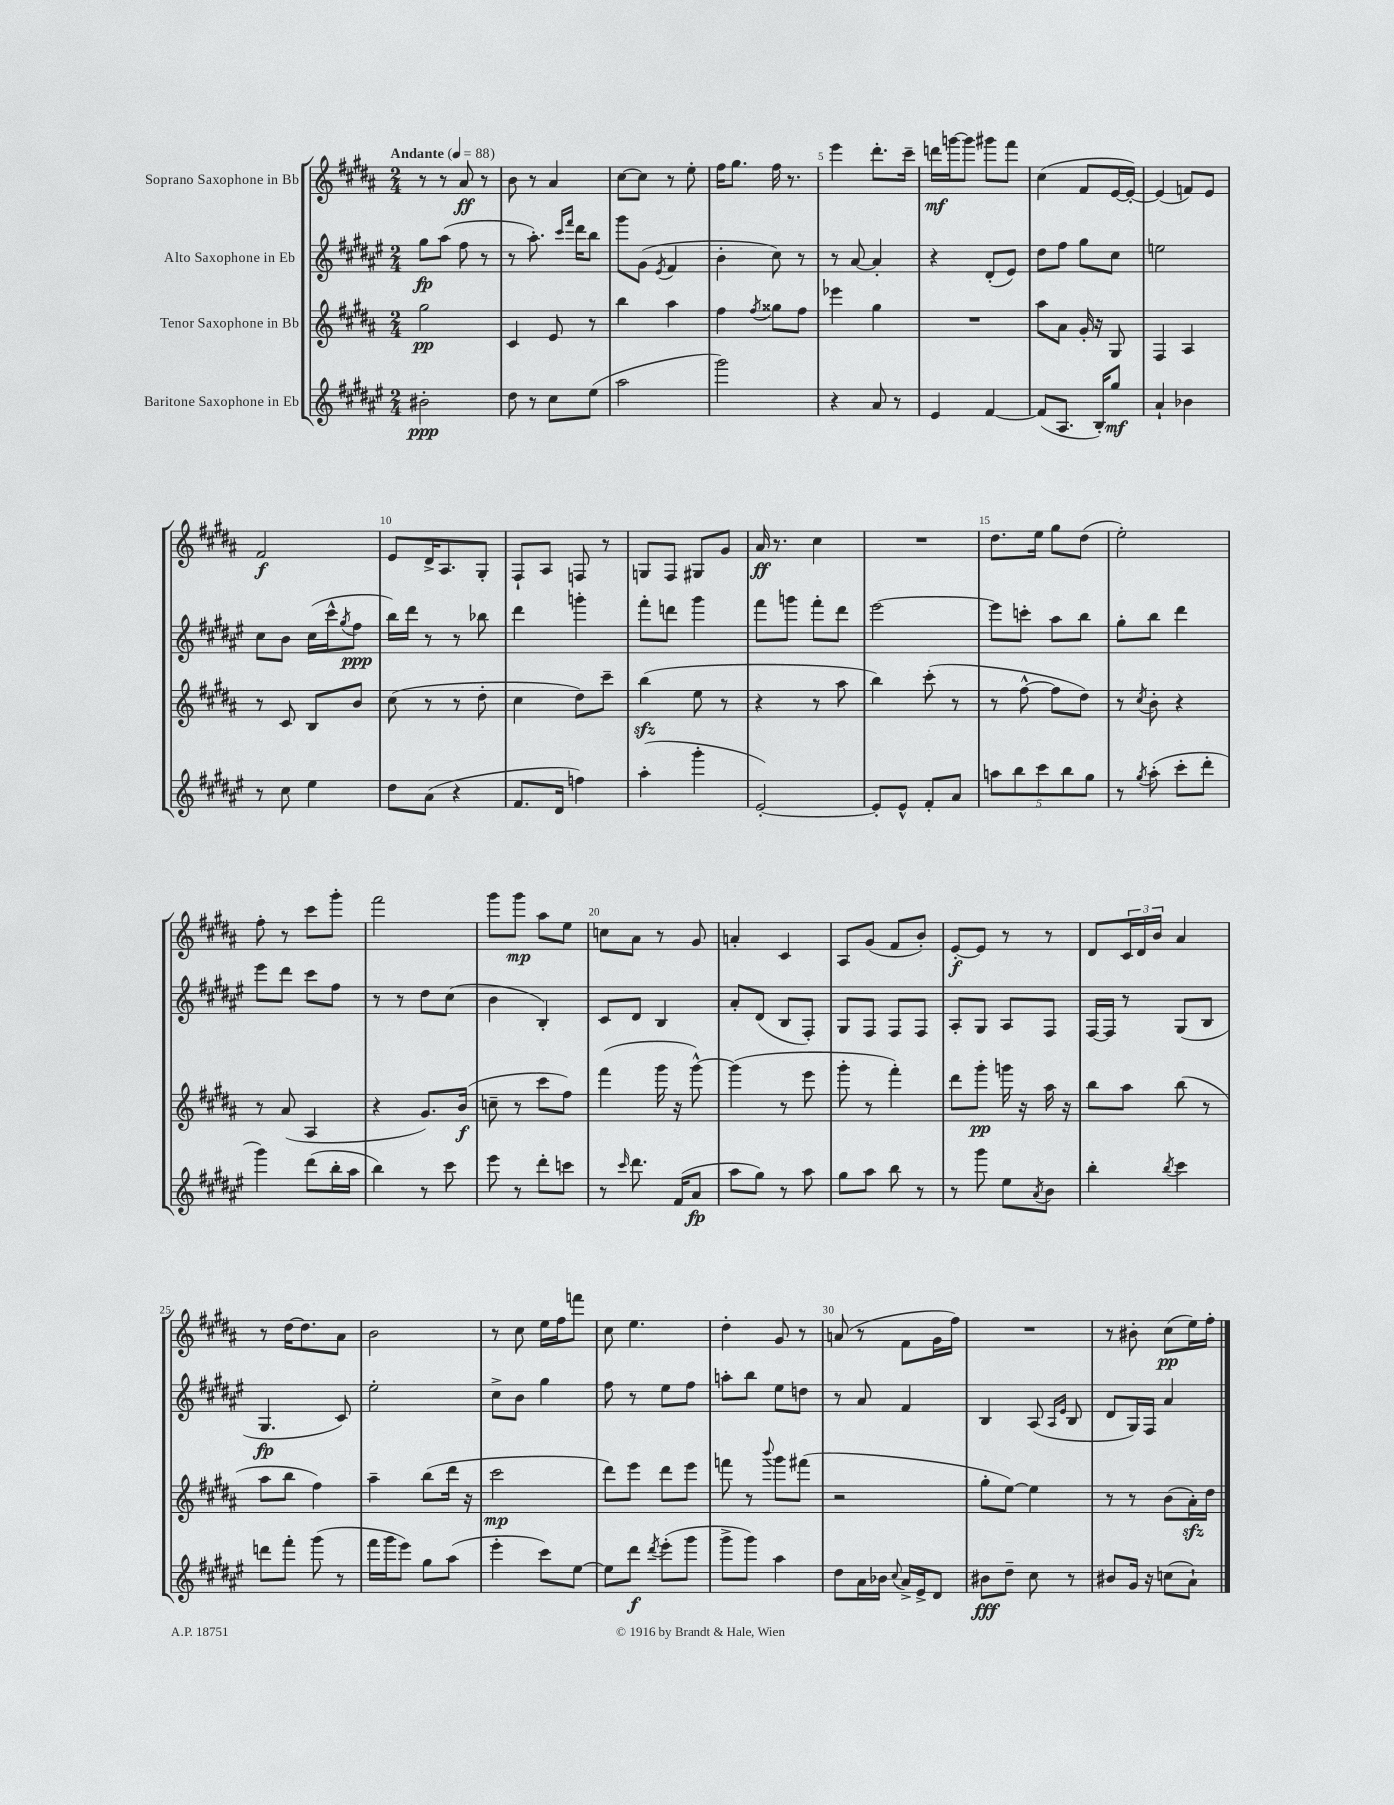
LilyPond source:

<<
\new StaffGroup <<
\new Staff = "s0" \with { instrumentName = "Soprano Saxophone in Bb" } {
    \clef treble \key b \major \numericTimeSignature \time 2/4 \tempo "Andante" 4 = 88
    r8 r8 ais'8\ff r8 |
    b'8 r8 ais'4 |
    cis''8~ cis''8 r8 e''8-. |
    fis''16 gis''8. fis''16 r8. |
    e'''4 dis'''8.-. cis'''16-- |
    d'''16\mf g'''16~ g'''8 gis'''8 fis'''8 |
    cis''4( fis'8 e'16~ e'16~-.) |
    e'4( f'8) e'8 |
    fis'2\f |
    e'8 dis'16-> ais8. gis8-. |
    fis8-! ais8 f8 r8 |
    g8 fis8 gis8 gis'8 |
    ais'16\ff r8. cis''4 |
    R2 |
    dis''8. e''16 gis''8 dis''8( |
    e''2-.) |
    fis''8-. r8 cis'''8 gis'''8-. |
    fis'''2 |
    gis'''8 gis'''8\mp ais''8 e''8 |
    c''8 ais'8 r8 gis'8 |
    a'4-. cis'4 |
    ais8 gis'8( fis'8 b'8-.) |
    e'8~-.\f e'8 r8 r8 |
    dis'8 \tuplet 3/2 { cis'16 dis'16 b'16 } ais'4 |
    r8 dis''16~ dis''8. ais'8 |
    b'2 |
    r8 cis''8 e''16 fis''16 f'''8 |
    cis''8 e''4. |
    dis''4-. gis'8 r8 |
    a'8( r8 fis'8 gis'16 fis''16) |
    R2 |
    r8 bis'8-. cis''8\pp( e''16) fis''16-. \bar "|." |
}
\new Staff = "s1" \with { instrumentName = "Alto Saxophone in Eb" } {
    \clef treble \key fis \major \numericTimeSignature \time 2/4
    gis''8\fp ais''8( fis''8 r8 |
    r8 ais''8.-.) \grace { cis'''16 fis'''16 } dis'''16 b''8 |
    gis'''8 gis'8( \acciaccatura { eis'8 } fis'4 |
    b'4-. cis''8) r8 |
    r8 ais'8~ ais'4-. |
    r4 dis'8-.( eis'8) |
    dis''8 fis''8 gis''8 cis''8 |
    e''2 |
    cis''8 b'8 cis''16( cis'''16-^ \acciaccatura { gis''8 } fis''8\ppp |
    b''16) dis'''16 r8 r8 bes''8 |
    dis'''4 g'''4-. |
    fis'''8-. d'''8 gis'''4 |
    fis'''8 g'''8 fis'''8-. dis'''8 |
    eis'''2~ |
    eis'''8 c'''8-. ais''8 b''8 |
    gis''8-. b''8 dis'''4 |
    eis'''8 dis'''8 cis'''8 fis''8 |
    r8 r8 dis''8 cis''8( |
    b'4 b4-.) |
    cis'8 dis'8 b4 |
    ais'8-. dis'8( b8 fis8-.) |
    gis8 fis8 fis8 fis8 |
    ais8-. gis8 ais8 fis8 |
    fis16~ fis16 r8 gis8( b8 |
    gis4.\fp cis'8) |
    eis''2-. |
    cis''8-> b'8 gis''4 |
    fis''8 r8 eis''8 fis''8 |
    a''8-. b''8 eis''8 d''8 |
    r8 ais'8 fis'4 |
    b4 ais8( \grace { ais16 eis'16 } b8 |
    dis'8 gis16) fis16 ais'4 \bar "|." |
}
\new Staff = "s2" \with { instrumentName = "Tenor Saxophone in Bb" } {
    \clef treble \key b \major \numericTimeSignature \time 2/4
    gis''2\pp |
    cis'4 e'8 r8 |
    b''4 ais''4 |
    fis''4 \acciaccatura { fis''8 } gisis''8 fis''8 |
    ees'''4 gis''4 |
    R2 |
    ais''8 ais'8 gis'16-. r16 gis8 |
    fis4 ais4 |
    r8 cis'8 b8 b'8 |
    cis''8( r8 r8 dis''8-. |
    cis''4 dis''8) cis'''8-- |
    b''4\sfz( e''8 r8 |
    r4 r8 ais''8 |
    b''4) cis'''8-.( r8 |
    r8 fis''8~-^ fis''8 dis''8) |
    r8 \acciaccatura { cis''8 } b'8-. r4 |
    r8 ais'8( ais4 |
    r4 gis'8.) b'16\f( |
    c''8-- r8 cis'''8 fis''8) |
    fis'''4( gis'''16 r16 gis'''8~-^) |
    gis'''4( r8 e'''8 |
    gis'''8-. r8 fis'''4-.) |
    dis'''8 gis'''8-.\pp g'''16 r16 ais''16 r16 |
    b''8 ais''8 b''8( r8 |
    ais''8 b''8 fis''4) |
    ais''4-- b''8( dis'''16 r16 |
    cis'''2\mp |
    dis'''8) e'''8 dis'''8 e'''8 |
    f'''8 r8 \appoggiatura { b'''8 } gis'''8 fis'''8( |
    r2 |
    gis''8-. e''8~) e''4 |
    r8 r8 b'8( ais'16-.\sfz) dis''16 \bar "|." |
}
\new Staff = "s3" \with { instrumentName = "Baritone Saxophone in Eb" } {
    \clef treble \key fis \major \numericTimeSignature \time 2/4
    bis'2-.\ppp |
    dis''8 r8 cis''8 eis''8( |
    ais''2 |
    gis'''2) |
    r4 ais'8 r8 |
    eis'4 fis'4~ |
    fis'8( ais8. b16-.) gis''8\mf |
    ais'4-! bes'4 |
    r8 cis''8 eis''4 |
    dis''8 ais'8( r4 |
    fis'8. dis'16 f''4) |
    ais''4-.( gis'''4-. |
    eis'2~-.) |
    eis'8-. eis'8-^ fis'8-. ais'8 |
    \tuplet 5/4 { a''8 b''8 cis'''8 b''8 gis''8 } |
    r8 \acciaccatura { gis''8 } ais''8-.( cis'''8-. dis'''8-. |
    gis'''4) dis'''8( b''16-. ais''16 |
    b''4) r8 cis'''8 |
    eis'''8 r8 dis'''8-. c'''8 |
    r8 \grace { cis'''16 } dis'''8. fis'16( ais'8\fp |
    ais''8 gis''8) r8 ais''8 |
    gis''8 ais''8 b''8 r8 |
    r8 gis'''8 eis''8 \acciaccatura { ais'8 } b'8 |
    b''4-. \acciaccatura { b''8 } cis'''4 |
    d'''8 fis'''8-. gis'''8( r8 |
    fis'''16 gis'''16 eis'''8) gis''8 ais''8( |
    eis'''4-. cis'''8) eis''8~ |
    eis''8 dis'''8\f \acciaccatura { dis'''8 } eis'''8-.( gis'''8 |
    gis'''8-> gis'''8) ais''4 |
    dis''8 ais'16 bes'16 \appoggiatura { cis''8 } ais'16-> eis'16-> dis'8 |
    bis'8\fff dis''8-- cis''8 r8 |
    bis'8 gis'16 r16 c''8( ais'8-!) \bar "|." |
}
>>
>>
\layout { \context { \Score \override BarNumber.break-visibility = ##(#f #t #t) barNumberVisibility = #(every-nth-bar-number-visible 5) } }
